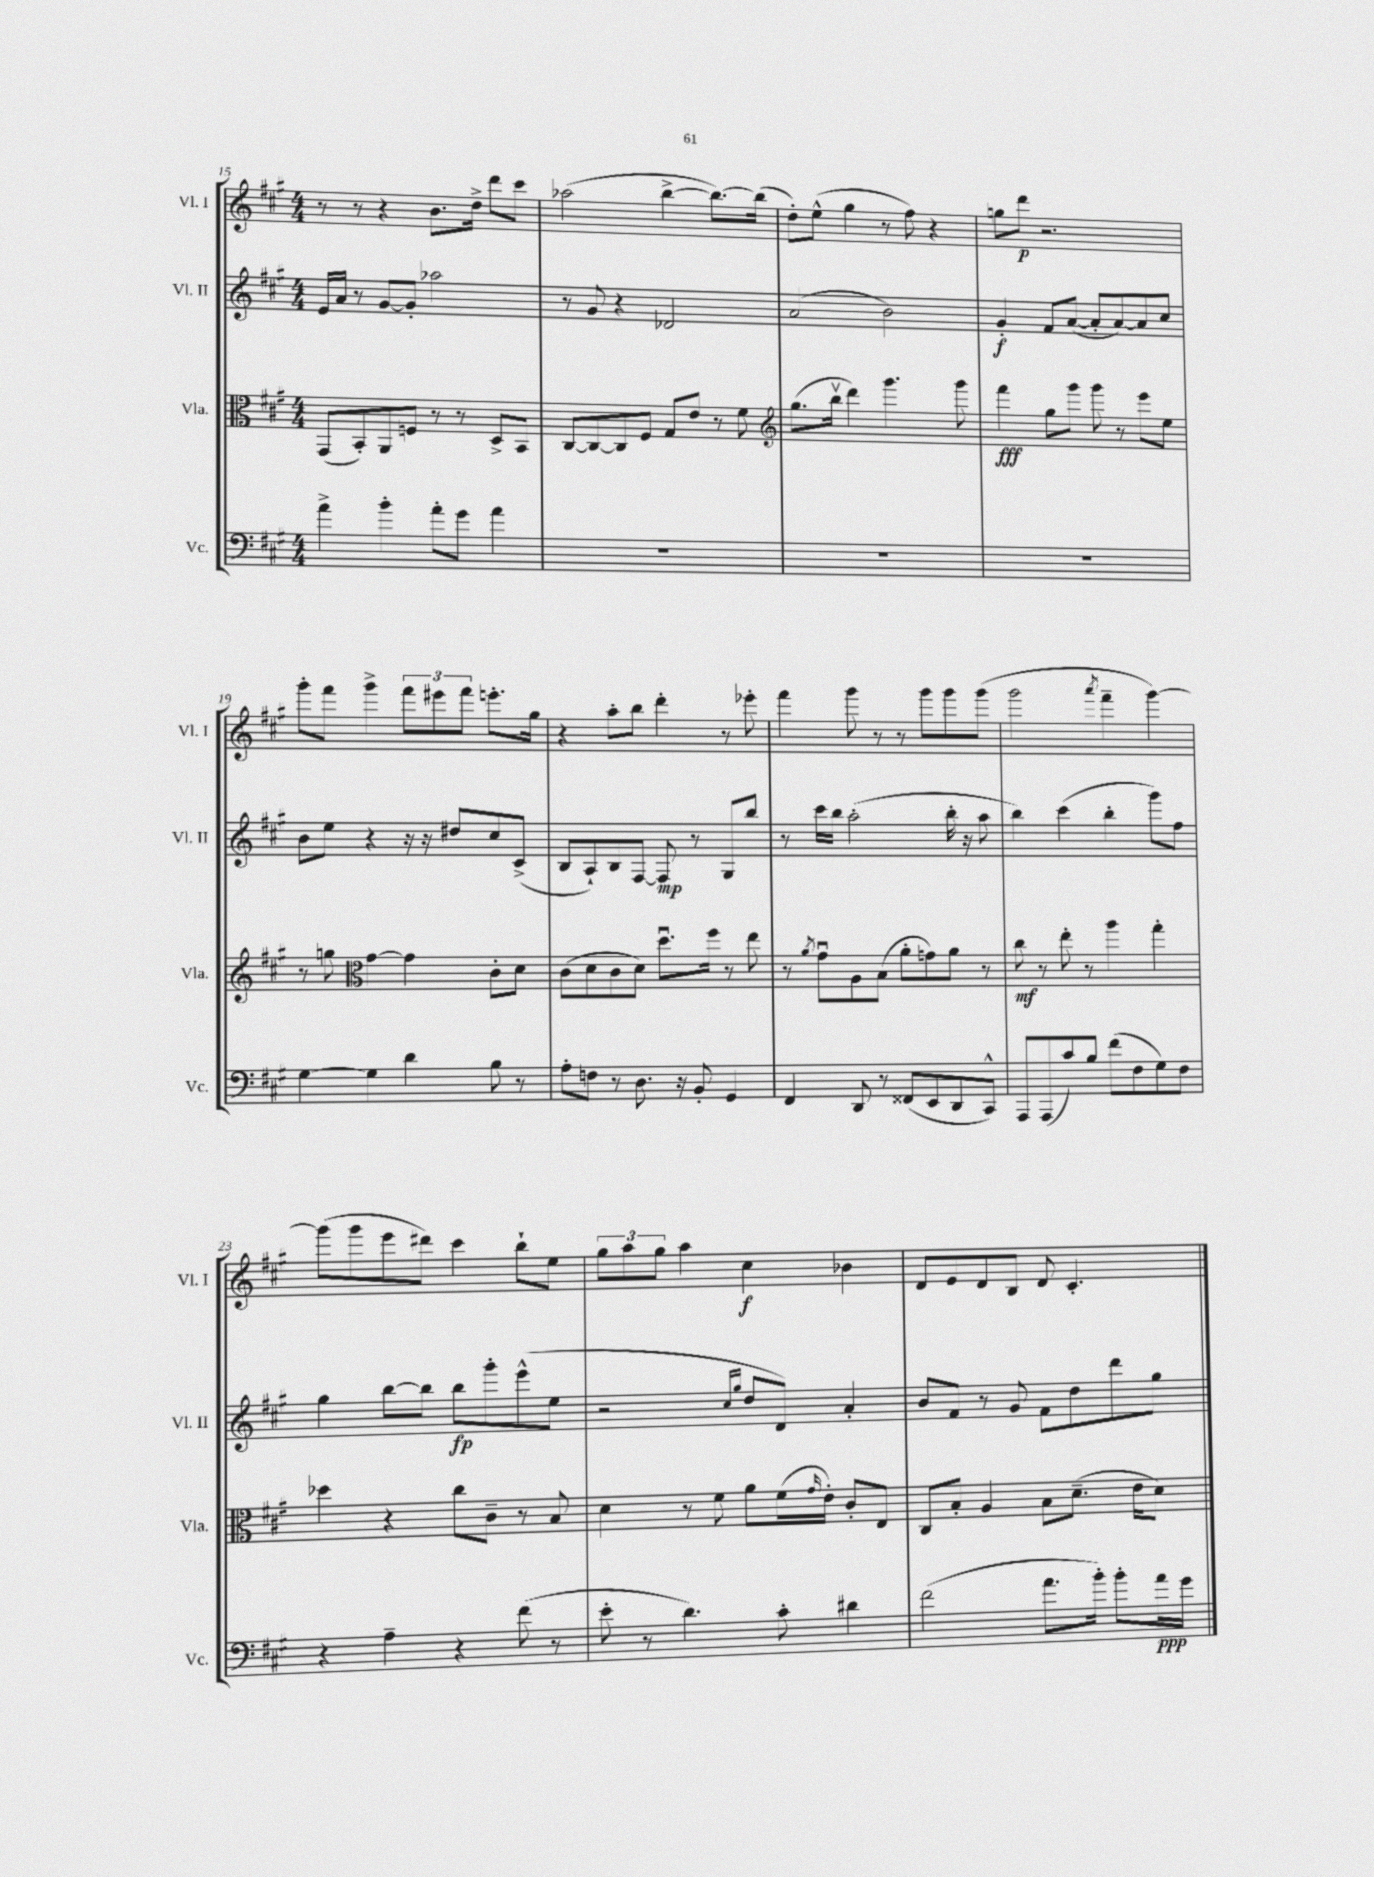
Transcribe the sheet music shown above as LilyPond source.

<<
\new StaffGroup <<
\new Staff = "s0" \with { instrumentName = "Vl. I" shortInstrumentName = "Vl. I" } {
    \clef treble \key a \major \numericTimeSignature \time 4/4
    r8 r8 r4 b'8. d''16-> d'''8 cis'''8 |
    aes''2( b''4~-> b''8.~) b''16( |
    d''8-.) e''8-^( gis''4 r8 fis''8) r4 |
    g''8 d'''8\p r2. |
    gis'''8-. fis'''8 gis'''4-> \tuplet 3/2 { fis'''8 eis'''8 fis'''8 } e'''8.-. gis''16 |
    r4 a''8-. b''8 d'''4-. r8 ees'''8-. |
    fis'''4 gis'''8 r8 r8 gis'''8 gis'''8 gis'''8( |
    gis'''2 \acciaccatura { a'''8 } fis'''4-- gis'''4~) |
    gis'''8( gis'''8 e'''8 dis'''8) cis'''4 b''8-! e''8 |
    \tuplet 3/2 { gis''8 a''8 gis''8 } a''4 cis''4\f bes'4 |
    d'8 e'8 d'8 b8 d'8 cis'4.-. \bar "|." |
}
\new Staff = "s1" \with { instrumentName = "Vl. II" shortInstrumentName = "Vl. II" } {
    \clef treble \key a \major \numericTimeSignature \time 4/4
    e'16 a'16 r8 gis'8~ gis'8-. aes''2 |
    r8 gis'8 r4 des'2 |
    a'2( b'2) |
    gis'4-.\f fis'8 a'8~( a'8-. a'8~) a'8 cis''8 |
    b'8 e''8 r4 r16 r16 dis''8 cis''8 cis'8->( |
    b8 a8-!) b8 fis8~ fis8\mp r8 gis8 b''8 |
    r8 cis'''16 b''16 a''2-.( b''16-. r16 a''8 |
    b''4) cis'''4( b''4-. gis'''8) fis''8 |
    gis''4 b''8~ b''8 b''8\fp gis'''8-. e'''8-^( e''8 |
    r2 \grace { cis''16 gis''16 } d''8 d'8) a'4-. |
    b'8 fis'8 r8 gis'8 fis'8 d''8 d'''8 gis''8 \bar "|." |
}
\new Staff = "s2" \with { instrumentName = "Vla." shortInstrumentName = "Vla." } {
    \clef alto \key a \major \numericTimeSignature \time 4/4
    gis,8( b,8-.) a,8 f8 r8 r8 d8-> b,8 |
    cis8~ cis8~ cis8 fis8 gis8 e'8 r8 fis'8 |
    \clef treble gis''8.( b''16\upbow d'''4) gis'''4. gis'''8 |
    fis'''4\fff gis''8 gis'''8 gis'''8 r8 e'''8 e''8 |
    r8 g''8 \clef alto gis'4~ gis'4 cis'8-. d'8 |
    cis'8( d'8 cis'8 d'8) d''8.\downbow fis''16 r8 e''8 |
    r8 \acciaccatura { a'8 } gis'8\downbow a8 b8( a'8-. g'8) a'8 r8 |
    cis''8\mf r8 e''8-. r8 a''4 gis''4-. |
    des''4 r4 cis''8 cis'8-- r8 b8 |
    d'4 r8 fis'8 a'8 fis'16( \grace { gis'16 } e'16-.) cis'8-. e8 |
    cis8 b8-. a4 b8 d'8.--( e'16 d'8) \bar "|." |
}
\new Staff = "s3" \with { instrumentName = "Vc." shortInstrumentName = "Vc." } {
    \clef bass \key a \major \numericTimeSignature \time 4/4
    a'4-> b'4-. a'8-. gis'8 a'4 |
    R1 |
    R1 |
    R1 |
    gis4~ gis4 d'4 b8 r8 |
    a8-. f8 r8 d8. r16 b,8-. gis,4 |
    fis,4 d,8 r8 fisis,8( e,8 d,8 cis,8-^) |
    a,,8 a,,8( cis'8) b8 fis'8( fis8 gis8) fis8 |
    r4 a4-- r4 fis'8( r8 |
    e'8-. r8 d'4.) cis'8-. dis'4 |
    fis'2( a'8. b'16-.) b'8-. a'16\ppp gis'16 \bar "|." |
}
>>
>>
\layout { \context { \Score currentBarNumber = #15 } }
